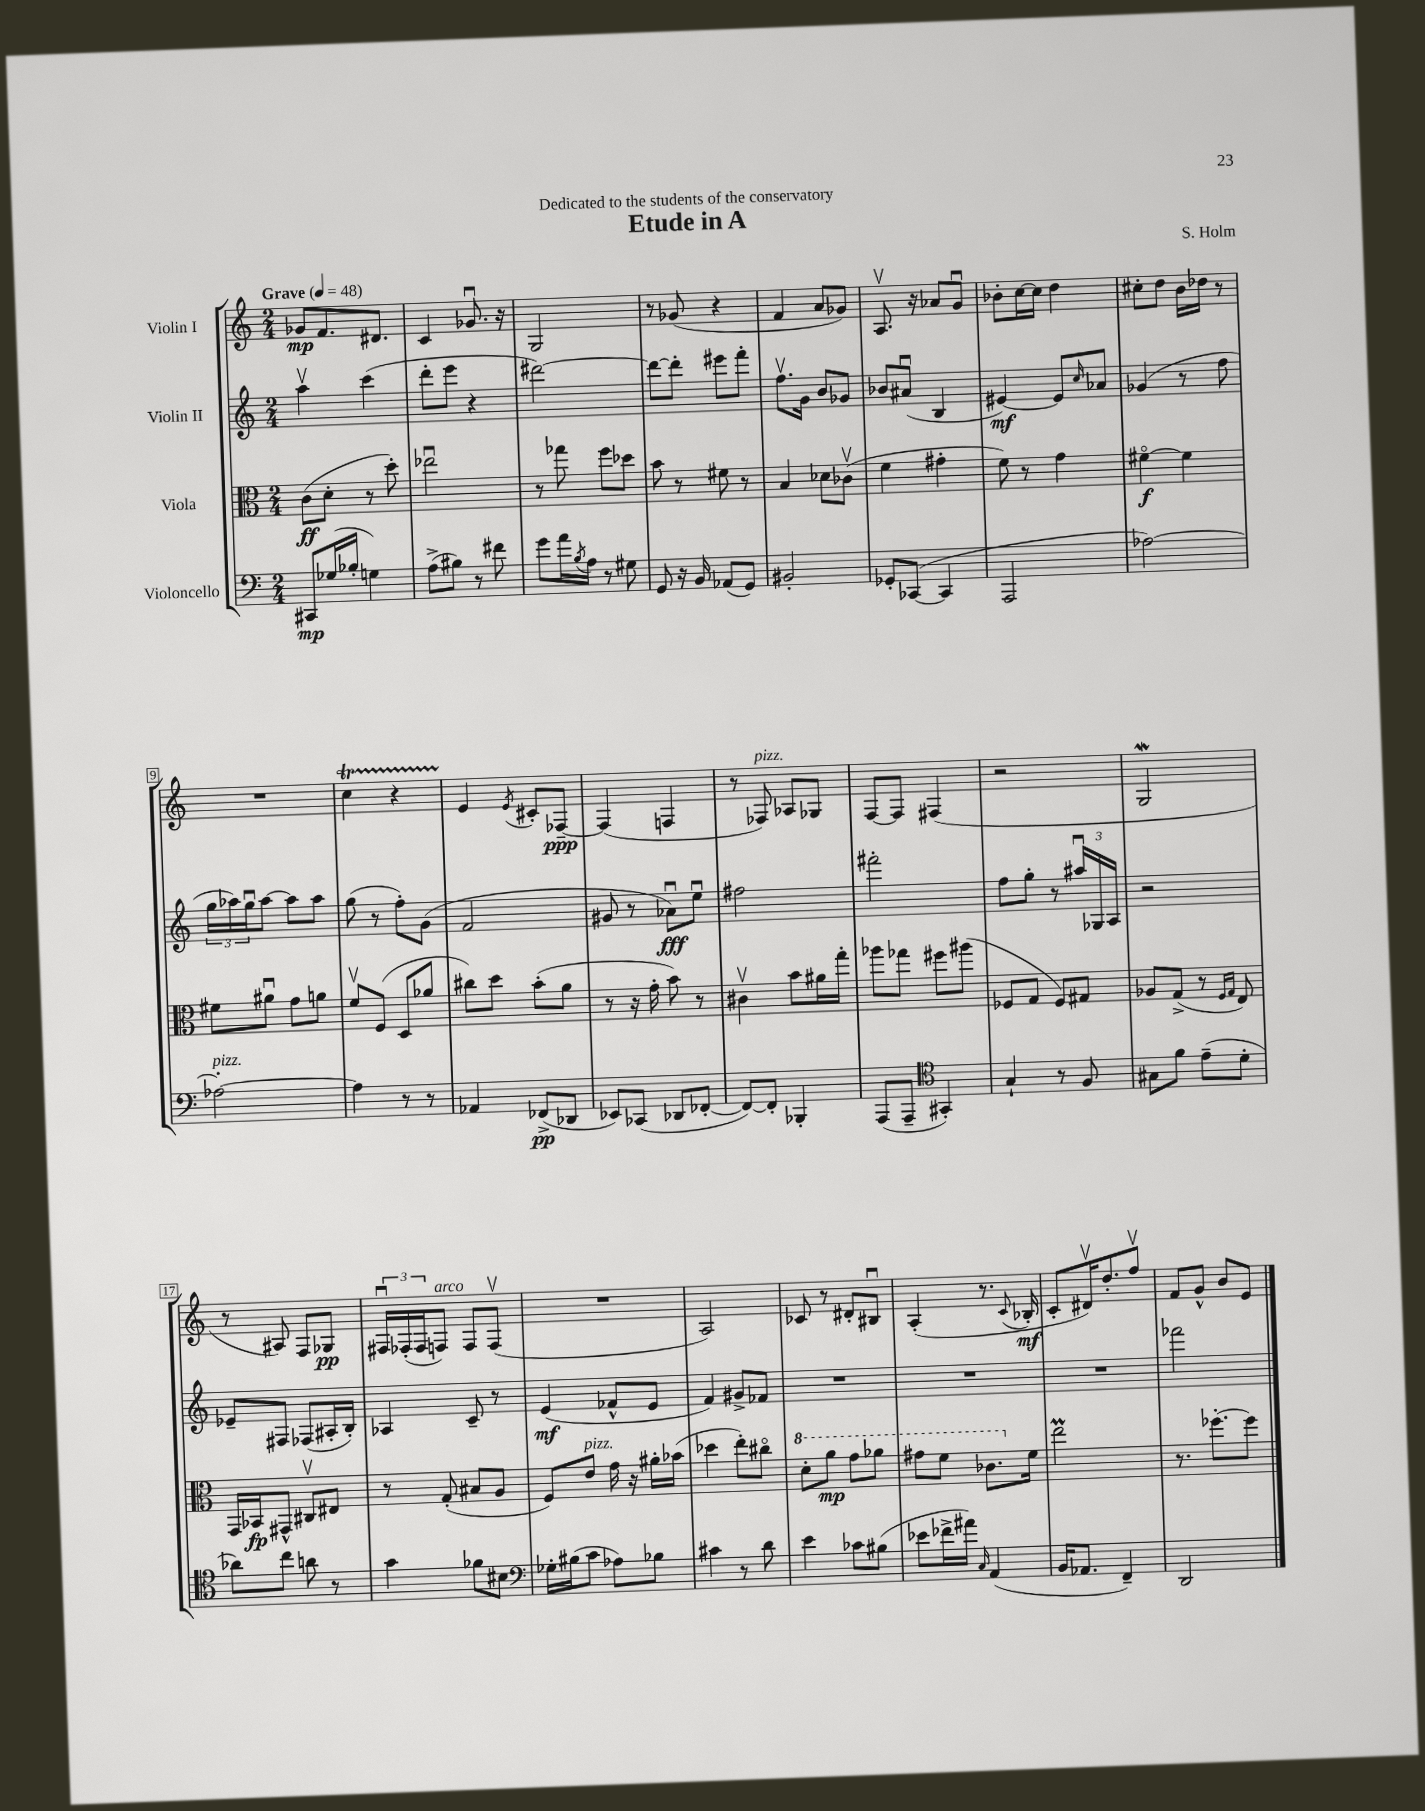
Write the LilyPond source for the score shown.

\header { title = "Etude in A" composer = "S. Holm" dedication = "Dedicated to the students of the conservatory" }
<<
\new StaffGroup <<
\new Staff = "s0" \with { instrumentName = "Violin I" } {
    \clef treble \key c \major \numericTimeSignature \time 2/4 \tempo "Grave" 4 = 48
    ges'8\mp f'8. dis'8. |
    c'4 ges'8.\downbow r16 |
    g2 |
    r8 ges'8( r4 |
    f'4 a'8 ges'8) |
    a8.\upbow r16 aes'8 g'8\downbow |
    bes'8-. c''16~ c''16 d''4 |
    cis''8-. d''8 b'16 des''16 r8 |
    R2 |
    c''4\startTrillSpan r4 |
    e'4\stopTrillSpan \acciaccatura { e'8 } cis'8-. fes8~--\ppp |
    fes4( f4 |
    r8 fes8^\markup { \italic "pizz." }) aes8 ges8 |
    f8~ f8 fis4( |
    r2 |
    g2\mordent |
    r8 ais8) f8 ges8\pp |
    \tuplet 3/2 { fis16\downbow fes16-.( fes16 } f8^\markup { \italic "arco" }) f8 f8\upbow( |
    R2 |
    a2) |
    ces'8 r8 dis'8-. bis8\downbow |
    a4-.( r8. \appoggiatura { c'8 } bes16-.\mf |
    c'8-. dis'16\upbow) d''8.-. f''8\upbow |
    f'8 g'8-^ b'8 e'8 \bar "|." |
}
\new Staff = "s1" \with { instrumentName = "Violin II" } {
    \clef treble \key c \major \numericTimeSignature \time 2/4
    a''4\upbow c'''4( |
    d'''8-. e'''8 r4 |
    dis'''2~) |
    dis'''8~ dis'''8-. eis'''8 f'''8-. |
    f''8.\upbow g'16 b'8 ges'8 |
    bes'8 ais'8\downbow( b4 |
    eis'4~\mf) eis'8 \grace { c''16 } aes'8 |
    ges'4( r8 f''8 |
    \tuplet 3/2 { g''16 aes''16) g''16\downbow } aes''8~ aes''8 aes''8 |
    g''8( r8 f''8-.) g'8( |
    f'2 |
    gis'8 r8 aes'8\downbow\fff) e''8\downbow |
    fis''2 |
    fis'''2-. |
    f''8 g''8-. r8 \tuplet 3/2 { ais''16\downbow ges16 a16 } |
    r2 |
    ees'8-- fis8 fes8( ais16-. b16-.) |
    aes4 c'8-- r8 |
    e'4\mf( fes'8-^ e'8 |
    f'4) gis'8-> fes'8 |
    R2 |
    R2 |
    R2 |
    fes'''2 \bar "|." |
}
\new Staff = "s2" \with { instrumentName = "Viola" } {
    \clef alto \key c \major \numericTimeSignature \time 2/4
    c'8\ff( d'8-. r8 d''8-.) |
    ees''2\downbow |
    r8 ges''8 f''8 des''8 |
    b'8 r8 fis'8 r8 |
    b4 des'8 ces'8\upbow( |
    f'4 gis'4-. |
    f'8) r8 g'4 |
    fis'4~\flageolet\f fis'4 |
    fis'8 ais'8\downbow g'8 a'8 |
    f'8\upbow f8( d8 aes'8 |
    cis''8) d''8 b'8-.( a'8 |
    r8 r16 g'16-. b'8) r8 |
    cis'4\upbow b'8 ais'16 g''16-. |
    aes''8 ges''8 fis''8 ais''8( |
    fes8 g8 fes8) gis8 |
    aes8 g8->( r8 \grace { f16 g16 } e8) |
    g,16 bes,16\fp gis,8-^ cis8\upbow eis8 |
    r8 g8-.( bis8 a8 |
    f8) e'8^\markup { \italic "pizz." } g'16 r16 ais'16-. bes'16( |
    des''4 e''8-.) cis''8\flageolet |
    \ottava #1 d''8-. a''8\mp g''8 aes''8 |
    gis''8 f''8 ces''8. \ottava #0 f'16 |
    e''2\prall |
    r8. fes''8.~-. fes''8 \bar "|." |
}
\new Staff = "s3" \with { instrumentName = "Violoncello" } {
    \clef bass \key c \major \numericTimeSignature \time 2/4
    cis,8\mp ges16( bes16-. g4) |
    a8->( bis8) r8 fis'8 |
    g'8 a'16 \acciaccatura { b8 } a16 r8 gis8 |
    g,8 r16 b,16 aes,8( g,8) |
    bis,2-. |
    ges,8-. ces,8~( ces,4 |
    a,,2 |
    aes2~) |
    aes2~-.^\markup { \italic "pizz." } |
    aes4 r8 r8 |
    aes,4 fes,8->\pp( des,8 |
    ees,8) ces,8( des,8 fes,8~-. |
    fes,8~) fes,8-. bes,,4-. |
    a,,8( a,,8-- \clef tenor gis,4-.) |
    g4-! r8 f8 |
    gis8 f'8 e'8--( d'8-. |
    aes'8) c''8 a'8 r8 |
    g'4 fes'8 bis8 |
    \clef bass ges16-. bis16( c'8 aes8) bes8 |
    cis'4 r8 d'8 |
    e'4 ces'8 bis8( |
    ees'8 fes'16-> ais'16) \grace { c16 } a,4( |
    b,16 aes,8. f,4--) |
    d,2 \bar "|." |
}
>>
>>
\layout { \context { \Score \override BarNumber.stencil = #(make-stencil-boxer 0.1 0.3 ly:text-interface::print) } }
